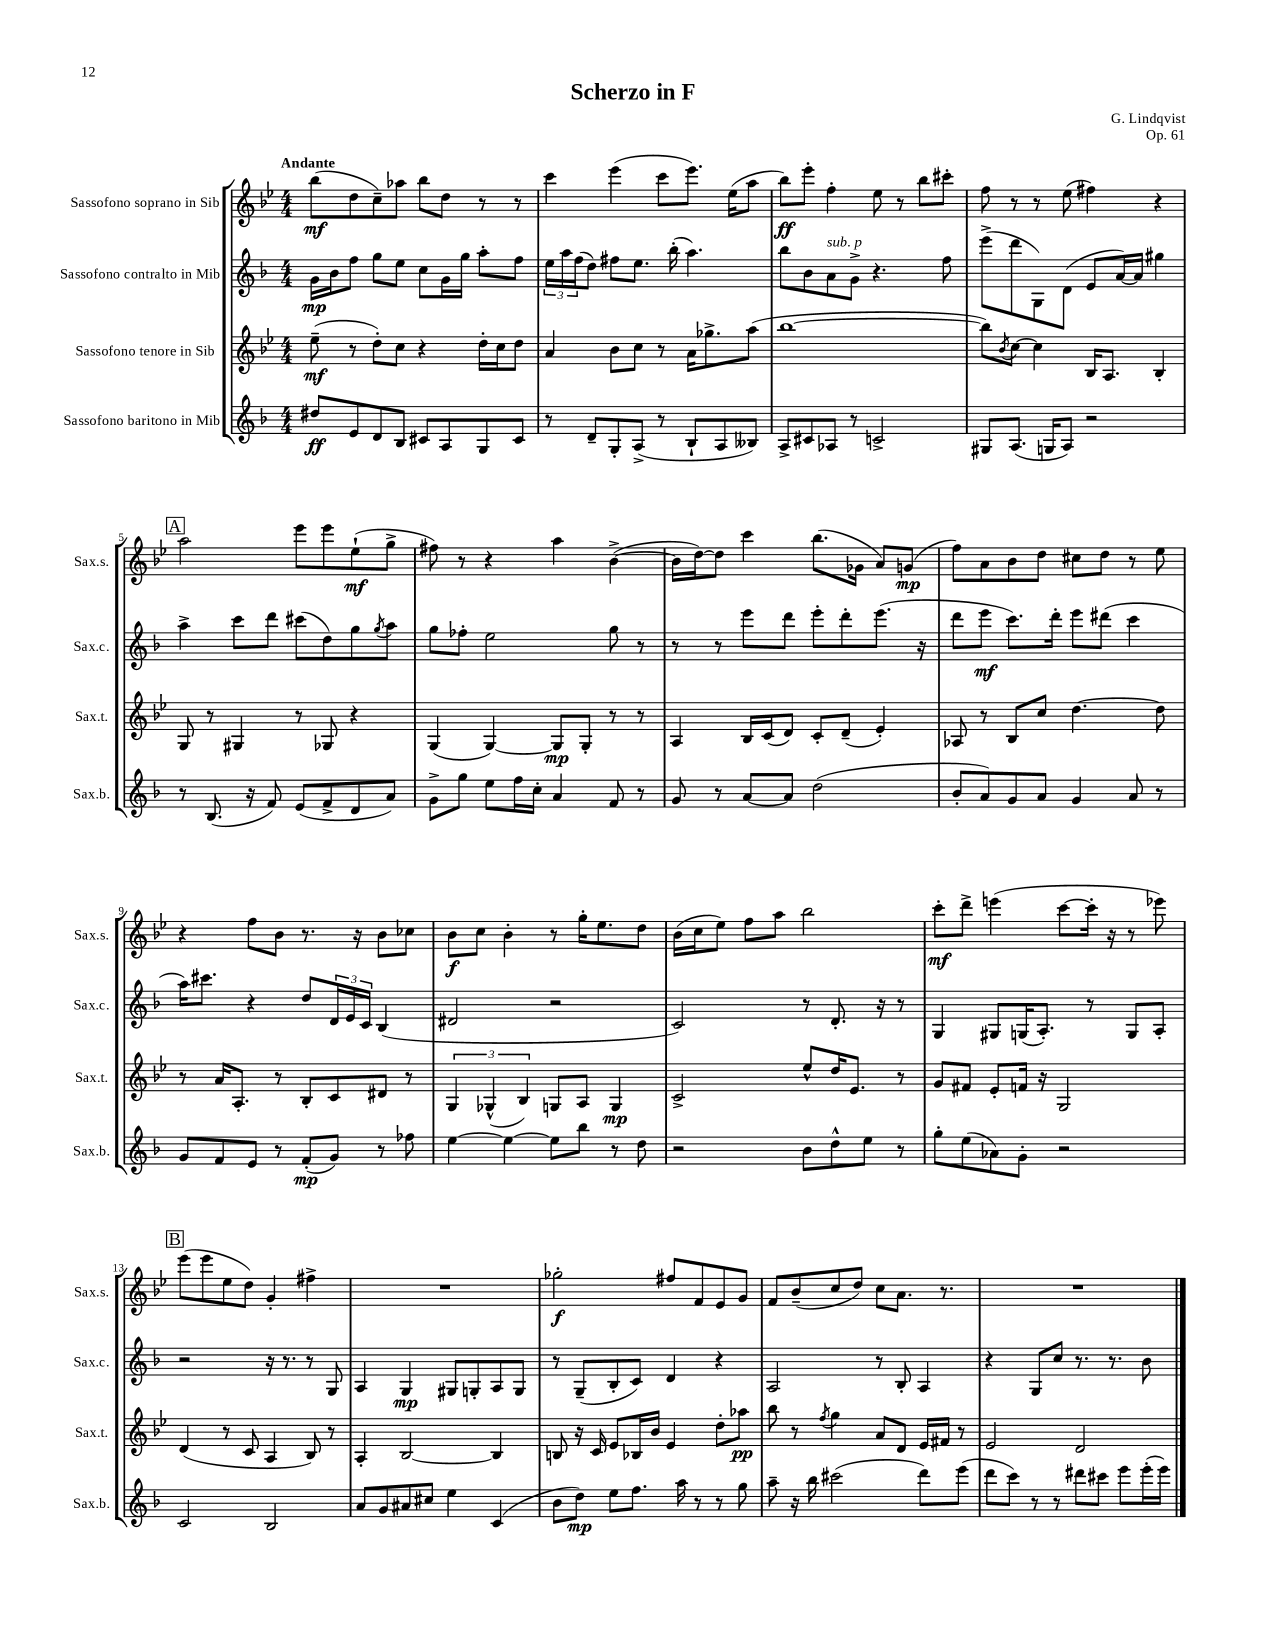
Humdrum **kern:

**kern	**dynam	**kern	**dynam	**kern	**dynam	**kern	**dynam
*part4	*part4	*part3	*part3	*part2	*part2	*part1	*part1
*staff4	*staff4	*staff3	*staff3	*staff2	*staff2	*staff1	*staff1
*I"Sassofono baritono in Mib	*	*I"Sassofono tenore in Sib	*	*I"Sassofono contralto in Mib	*	*I"Sassofono soprano in Sib	*
*I'Sax.b.	*	*I'Sax.t.	*	*I'Sax.c.	*	*I'Sax.s.	*
*clefG2	*	*clefG2	*	*clefG2	*	*clefG2	*
*k[b-]	*	*k[b-e-]	*	*k[b-]	*	*k[b-e-]	*
*M4/4	*	*M4/4	*	*M4/4	*	*M4/4	*
=1	=1	=1	=1	=1	=1	=1	=1
!	!	!	!	!	!	!LO:TX:a:B:t=Andante	!
8dd#X/L	ff	(8ee-~\	mf	16g\LL	mp	(8bb-\L	mf
.	.	.	.	16b-\J	.	.	.
8e/	.	8r	.	8ff\J	.	8dd\	.
8d/	.	8dd'\L)	.	8gg\L	.	8cc~\)	.
8B-/J	.	8cc\J	.	8ee\J	.	8aa-X\J	.
8c#X/L	.	4r	.	8cc\L	.	8bb-\L	.
8A/	.	.	.	16g\L	.	8dd\J	.
.	.	.	.	16gg\JJ	.	.	.
8G/	.	16dd'\LL	.	8aa'\L	.	8r	.
.	.	16cc\J	.	.	.	.	.
8c#/J	.	8dd\J	.	8ff\J	.	8r	.
=2	=2	=2	=2	=2	=2	=2	=2
8r	.	4a/	.	24ee\LL	.	4ccc\	.
.	.	.	.	24aa\	.	.	.
.	.	.	.	(24ff\J	.	.	.
8d~/L	.	.	.	8dd\J)	.	.	.
8G'/	.	8b-\L	.	8ff#X\L	.	(4eee-\	.
(8A^/J	.	8cc\J	.	8.ee\J	.	.	.
8r	.	8r	.	.	.	8ccc\L	.
.	.	.	.	(16bb-'\	.	.	.
8B-`/L	.	16a\KL	.	4.aa\)	.	8.eee-\J)	.
.	.	8.gg-X^\	.	.	.	.	.
8A/	.	.	.	.	.	.	.
.	.	.	.	.	.	(16ee-\KL	.
8B--X/J)	.	(8aa\J	.	.	.	8aa\J	.
=3	=3	=3	=3	=3	=3	=3	=3
8A^/L	.	[1bb-	.	8bb-\L	.	8bb-\L)	ff
8c#X/	.	.	.	8b-\	.	8eee-'\J	.
!	!	!	!	!LO:TX:a:i:t=sub. p	!	!	!
8A-X/J	.	.	.	8a\	.	4ff'\	.
8r	.	.	.	8g^\J	.	.	.
2cn^/	.	.	.	4.r	.	8ee-\	.
.	.	.	.	.	.	8r	.
.	.	.	.	.	.	8bb-\L	.
.	.	.	.	8ff\	.	8ccc#X'\J	.
=4	=4	=4	=4	=4	=4	=4	=4
8G#X/L	.	8bb-\L])	.	(8eee^\L	.	8ff\	.
.	.	8qb-/	.	.	.	.	.
(8.A/J	.	[8cc\J	.	8ddd\	.	8r	.
.	.	4cc\]	.	8G\)	.	8r	.
16Gn/KL	.	.	.	.	.	.	.
8A/J)	.	.	.	(8d\J	.	(8ee-\	.
2r	.	16B-/KL	.	8e/L	.	4ff#X\)	.
.	.	8.A/J	.	.	.	.	.
.	.	.	.	[16a/L)	.	.	.
.	.	.	.	16a/JJ]	.	.	.
.	.	4B-'/	.	4gg#X\	.	4r	.
!!LO:LB:g=z
!!LO:REH:place=s1:t=A
=5	=5	=5	=5	=5	=5	=5	=5
8r	.	8G/	.	4aa^\	.	2aa\	.
(8.B-/	.	8r	.	.	.	.	.
.	.	4G#X/	.	8ccc\L	.	.	.
16r	.	.	.	.	.	.	.
8f/)	.	.	.	8ddd\J	.	.	.
(8e/L	.	8r	.	(8ccc#X\L	.	8eee-\L	.
8f^/	.	8G-X/	.	8dd\)	.	8eee-\	.
8d/	.	4r	.	8gg\	.	(8ee-`\	mf
.	.	.	.	8qgg/	.	.	.
8a/J)	.	.	.	8aa\J	.	8gg^\J	.
=6	=6	=6	=6	=6	=6	=6	=6
8g^\L	.	(4G/	.	8gg\L	.	8ff#X\)	.
8gg\J	.	.	.	8ff-X'\J	.	8r	.
8ee\L	.	[4G/)	.	2ee\	.	4r	.
16ff\L	.	.	.	.	.	.	.
16cc'\JJ	.	.	.	.	.	.	.
4a/	.	8G/L]	mp	.	.	4aa\	.
.	.	8G'/J	.	.	.	.	.
8f/	.	8r	.	8gg\	.	([4b-^\	.
8r	.	8r	.	8r	.	.	.
=7	=7	=7	=7	=7	=7	=7	=7
8g/	.	4A/	.	8r	.	16b-\LL]	.
.	.	.	.	.	.	[16dd\J)	.
8r	.	.	.	8r	.	8dd\J]	.
[8a/L	.	16B-/LL	.	8eee\L	.	4ccc\	.
.	.	(16c/J	.	.	.	.	.
8a/J]	.	8d/J)	.	8ddd\J	.	.	.
(2dd\	.	8c'/L	.	8eee'\L	.	(8.bb-\L	.
.	.	(8d~/J	.	8ddd'\	.	.	.
.	.	.	.	.	.	16g-X\Jk	.
.	.	4e-'/)	.	(8.eee\J	.	8a/L)	.
.	.	.	.	.	.	(8gn/J	mp
.	.	.	.	16r	.	.	.
=8	=8	=8	=8	=8	=8	=8	=8
8b-'/L	.	8A-X/	.	8ddd\L	.	8ff\L)	.
8a/)	.	8r	.	8eee\J	mf	8a\	.
8g/	.	8B-/L	.	8.ccc\L)	.	8b-\	.
8a/J	.	8cc/J	.	.	.	8dd\J	.
.	.	.	.	16ddd'\Jk	.	.	.
4g/	.	[4.dd\	.	8eee\L	.	8cc#X\L	.
.	.	.	.	(8ddd#X\J	.	8dd\J	.
8a/	.	.	.	4ccc\	.	8r	.
8r	.	8dd\]	.	.	.	8ee-\	.
!!LO:LB:g=z
=9	=9	=9	=9	=9	=9	=9	=9
8g/L	.	8r	.	16aa\KL)	.	4r	.
.	.	.	.	8.ccc#X\J	.	.	.
8f/	.	16a/KL	.	.	.	.	.
.	.	8.A'/J	.	.	.	.	.
8e/J	.	.	.	4r	.	8ff\L	.
8r	.	8r	.	.	.	8b-\J	.
(8f'/L	mp	8B-'/L	.	8dd/L	.	8.r	.
8g/J)	.	8c/	.	24d/L	.	.	.
.	.	.	.	24e/	.	.	.
.	.	.	.	.	.	16r	.
.	.	.	.	24c/JJ	.	.	.
8r	.	8d#X/J	.	(4B-/	.	8b-\L	.
8ff-X\	.	8r	.	.	.	8cc-X\J	.
=10	=10	=10	=10	=10	=10	=10	=10
[4ee\	.	6G/	.	2d#X/	.	8b-\L	f
.	.	.	.	.	.	8cc\J	.
.	.	(6G-X^^/	.	.	.	.	.
4ee\_	.	.	.	.	.	4b-'\	.
.	.	6B-/)	.	.	.	.	.
8ee\L]	.	8Gn/L	.	2r	.	8r	.
8bb-\J	.	8A/J	.	.	.	16gg'\KL	.
.	.	.	.	.	.	8.ee-\	.
8r	.	4G/	mp	.	.	.	.
8dd\	.	.	.	.	.	8dd\J	.
=11	=11	=11	=11	=11	=11	=11	=11
2r	.	2c^/	.	2c/)	.	(16b-\LL	.
.	.	.	.	.	.	16cc\J	.
.	.	.	.	.	.	8ee-\J)	.
.	.	.	.	.	.	8ff\L	.
.	.	.	.	.	.	8aa\J	.
8b-\L	.	8ee-^^/L	.	8r	.	2bb-\	.
8dd^^\	.	16dd/K	.	8.d'/	.	.	.
.	.	8.e-/J	.	.	.	.	.
8ee\J	.	.	.	.	.	.	.
.	.	.	.	16r	.	.	.
8r	.	8r	.	8r	.	.	.
=12	=12	=12	=12	=12	=12	=12	=12
8gg'\L	.	8g/L	.	4G/	.	8ccc'\L	mf
(8ee\	.	8f#X/J	.	.	.	8ddd^\J	.
8a-X\)	.	8e-'/L	.	8G#X/L	.	(4eeen\	.
8g'\J	.	16fn/Jk	.	(16Gn/K	.	.	.
.	.	16r	.	8.A'/J)	.	.	.
2r	.	2G/	.	.	.	[8ccc\L	.
.	.	.	.	8r	.	16ccc'\Jk]	.
.	.	.	.	.	.	16r	.
.	.	.	.	8G/L	.	8r	.
.	.	.	.	8A'/J	.	8eee-X\)	.
!!LO:LB:g=z
!!LO:REH:place=s1:t=B
=13	=13	=13	=13	=13	=13	=13	=13
2c/	.	(4d/	.	2r	.	(8eee-\L	.
.	.	.	.	.	.	8eee-\	.
.	.	8r	.	.	.	8ee-\	.
.	.	8c/	.	.	.	8dd\J)	.
2B-/	.	4A/	.	16r	.	4g'/	.
.	.	.	.	8.r	.	.	.
.	.	8B-/)	.	8r	.	4ff#X^\	.
.	.	8r	.	8G/	.	.	.
=14	=14	=14	=14	=14	=14	=14	=14
8a/L	.	4A'/	.	4A/	.	1r	.
8g/	.	.	.	.	.	.	.
8a#X/	.	[2B-/	.	4G/	mp	.	.
8cc#X/J	.	.	.	.	.	.	.
4ee\	.	.	.	8G#X/L	.	.	.
.	.	.	.	8Gn'/	.	.	.
(4c/	.	4B-/]	.	8A/	.	.	.
.	.	.	.	8G/J	.	.	.
=15	=15	=15	=15	=15	=15	=15	=15
8b-\L	.	8Bn/	.	8r	.	2gg-X'\	f
8dd\J)	mp	16r	.	(8G~/L	.	.	.
.	.	16c/	.	.	.	.	.
8ee\L	.	8e-/L	.	8B-'/	.	.	.
8.ff\J	.	16B-X/L	.	8c/J)	.	.	.
.	.	16b-/JJ	.	.	.	.	.
.	.	4e-/	.	4d/	.	8ff#X/L	.
16aa\	.	.	.	.	.	.	.
8r	.	.	.	.	.	8f/	.
8r	.	8dd'\L	.	4r	.	8e-/	.
8gg\	.	8aa-X\J	pp	.	.	8g/J	.
=16	=16	=16	=16	=16	=16	=16	=16
8aa~\	.	8bb-\	.	2A/	.	8f/L	.
16r	.	8r	.	.	.	(8b-~/	.
16bb-\	.	.	.	.	.	.	.
.	.	8qff/	.	.	.	.	.
(2ccc#X\	.	4gg\	.	.	.	8cc/	.
.	.	.	.	.	.	8dd/J)	.
.	.	8a/L	.	8r	.	8cc\L	.
.	.	8d/J	.	8B-'/	.	8.a\J	.
8ddd\L)	.	16e-/LL	.	4A/	.	.	.
.	.	16f#X/JJ	.	.	.	8.r	.
(8eee\J	.	8r	.	.	.	.	.
=17	=17	=17	=17	=17	=17	=17	=17
8ddd\L	.	2e-/	.	4r	.	1r	.
8ccc\J)	.	.	.	.	.	.	.
8r	.	.	.	8G/L	.	.	.
8r	.	.	.	8cc/J	.	.	.
8ddd#X\L	.	2d/	.	8.r	.	.	.
8ccc#X\J	.	.	.	.	.	.	.
.	.	.	.	8.r	.	.	.
8eee\L	.	.	.	.	.	.	.
(16eee'\L	.	.	.	8b-\	.	.	.
16eee\JJ)	.	.	.	.	.	.	.
==	==	==	==	==	==	==	==
*-	*-	*-	*-	*-	*-	*-	*-
